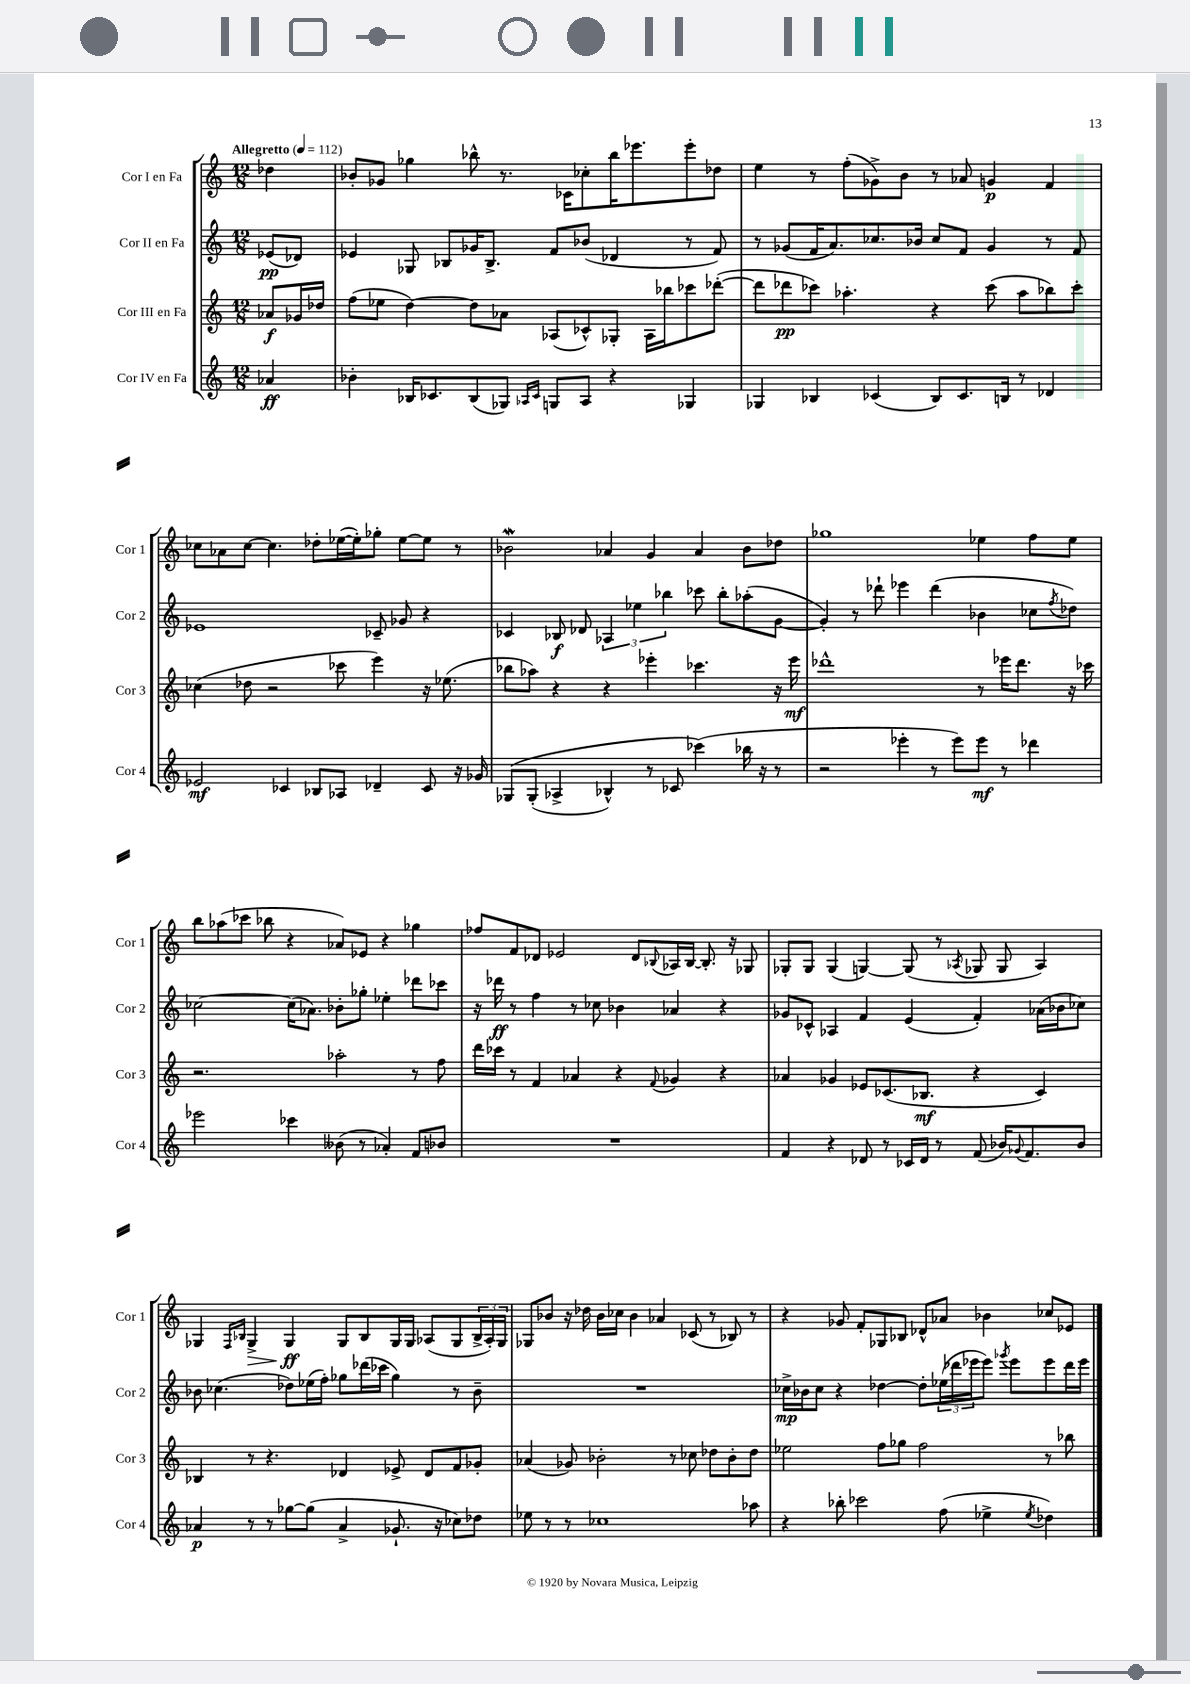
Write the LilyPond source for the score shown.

<<
\new StaffGroup <<
\new Staff = "s0" \with { instrumentName = "Cor I en Fa" shortInstrumentName = "Cor 1" } {
    \clef treble \key c \major \numericTimeSignature \time 12/8 \partial 4 \tempo "Allegretto" 4 = 112
    des''4 |
    bes'8-. ges'8 ges''4 bes''8-^ r8. ces'16 ces''8-. bes''16 ees'''8. ees'''8-. des''8 |
    e''4 r8 f''8-.( ges'8->) b'8 r8 aes'8 g'4\p f'4 |
    ces''8 aes'8 ces''8~ ces''4. des''8-. ees''16~( ees''16-.) ges''8-. ees''8~ ees''8 r8 |
    bes'2\mordent aes'4 g'4 aes'4 bes'8 des''8 |
    ges''1 ees''4 f''8 ees''8 |
    b''8 aes''8( ces'''8 bes''8 r4 aes'8) ees'8 r4 ges''4 |
    fes''8 f'8 des'8 ees'2 des'8 \appoggiatura { bes8 } aes16 bes16~ bes8.-. r16 ges8 |
    ges8-. ges8 ges4( g4~) g8( r8 \acciaccatura { aes8 } ges8 ges8 aes4) |
    ges4 \grace { f16 bes16 } ges4->\> ges4\ff\! ges8 bes8 ges16 ges16 aes8( ges8 \tuplet 3/2 { bes16-> aes16-.) ges16 } |
    ges8 bes'8 r16 des''16 bes'16 ces''16 bes'4 aes'4 ces'8( r8 bes8) r8 |
    r4 ges'8 f'8-. ges8 bes8 des'8-^ aes'8 bes'4 ces''8 ees'8 \bar "|." |
}
\new Staff = "s1" \with { instrumentName = "Cor II en Fa" shortInstrumentName = "Cor 2" } {
    \clef treble \key c \major \numericTimeSignature \time 12/8 \partial 4
    ees'8\pp( des'8) |
    ees'4 ges8 bes8 ges'16 bes8.-> f'8 bes'8( des'4 r8 f'8) |
    r8 ges'8( f'16 a'8.) ces''8. bes'16 ces''8 f'8 ges'4 r8 f'8 |
    ees'1 ces'8-- ges'8 r4 |
    ces'4 bes8\f des'8 \tuplet 3/2 { aes4 ees''4 bes''4 } ces'''8 bes''8-. aes''8-.( g'8~ |
    g'4-.) r8 des'''8-! ees'''4 des'''4( bes'4 ces''8 \acciaccatura { f''8 } des''8) |
    ces''2~ ces''16( aes'8.) bes'8-. ges''8-. ees''4-. des'''8 ces'''8 |
    r16 des'''16\ff r8 f''4 r8 ces''8 bes'4 aes'4 r4 |
    ges'8 ces'8-^ aes4 f'4 e'4( f'4-.) aes'16( bes'16 ces''8) |
    bes'8 ces''4.( des''8) ees''16( f''16-.) ges''8 des'''16( ces'''16 ges''4) r8 bes'8-- |
    R1. |
    ces''16->\mp bes'16 ces''8 r4 des''4~ des''8-. \tuplet 3/2 { ees''16( des'''16 ees'''16 } ees'''8) \acciaccatura { ges'''8 } ees'''8 ees'''8 des'''16 ees'''16 \bar "|." |
}
\new Staff = "s2" \with { instrumentName = "Cor III en Fa" shortInstrumentName = "Cor 3" } {
    \clef treble \key c \major \numericTimeSignature \time 12/8 \partial 4
    aes'8\f ges'16 des''16 |
    f''8( ees''8 d''4~) d''8 aes'8 aes8( ces'8-^) ges8-. aes16 bes''16 ces'''8 des'''8~-.( |
    des'''8 des'''8\pp ces'''8) aes''4.-. r4 ces'''8( aes''8 bes''8) ces'''8-. |
    ces''4( des''8 r2 ces'''8 e'''4) r16 ees''8.( |
    bes''8 aes''8) r4 r4 ees'''4-. ces'''4. r16 ees'''16\mf |
    des'''1-^ r8 ees'''16 des'''8. r16 ces'''16 |
    r2. aes''2-. r8 f''8 |
    d'''16 ces'''16 r8 f'4 aes'4 r4 \appoggiatura { f'8 } ges'4 r4 |
    aes'4 ges'4 ees'8 ces'8.( bes8.\mf r4 ces'4) |
    bes4 r8 r4. des'4 ees'8-> des'8 f'8 ges'8-. |
    aes'4( ges'8) bes'2-. r8 ces''8 des''8 bes'8-. des''8 |
    ees''2 f''8 ges''8 f''2 r8 bes''8 \bar "|." |
}
\new Staff = "s3" \with { instrumentName = "Cor IV en Fa" shortInstrumentName = "Cor 4" } {
    \clef treble \key c \major \numericTimeSignature \time 12/8 \partial 4
    aes'4\ff |
    bes'4-. bes16 ces'8. bes8( ges8) \grace { aes16 ces'16 } g8 aes8 r4 ges4 |
    ges4 bes4 ces'4( bes8) ces'8. b16 r8 des'4 |
    ees'2\mf ces'4 bes8 aes8 des'4-- ces'8 r16 ges'16 |
    ges8\( ges8-.( aes4-> bes4-^) r8 ces'8 ces'''4(\) bes''16 r16 r8 |
    r2 ees'''4-. r8 ees'''8) ees'''8\mf r8 des'''4 |
    ees'''2 ces'''4 beses'8( r8 aes'4-.) f'8 bes'8 |
    R1. |
    f'4 r4 des'8 r8 ces'16 des'16 r8 f'8( bes'16) \appoggiatura { ges'8 } f'8. bes'8 |
    aes'4\p r8 r8 ges''8~ ges''8( aes'4-> ges'8.-! r16 ces''8) des''8 |
    ees''8 r8 r8 ces''1 aes''8 |
    r4 bes''8-. ces'''2 f''8( ees''4-> \acciaccatura { ees''8 } des''4) \bar "|." |
}
>>
>>
\layout { \context { \Score \remove "Bar_number_engraver" } }
